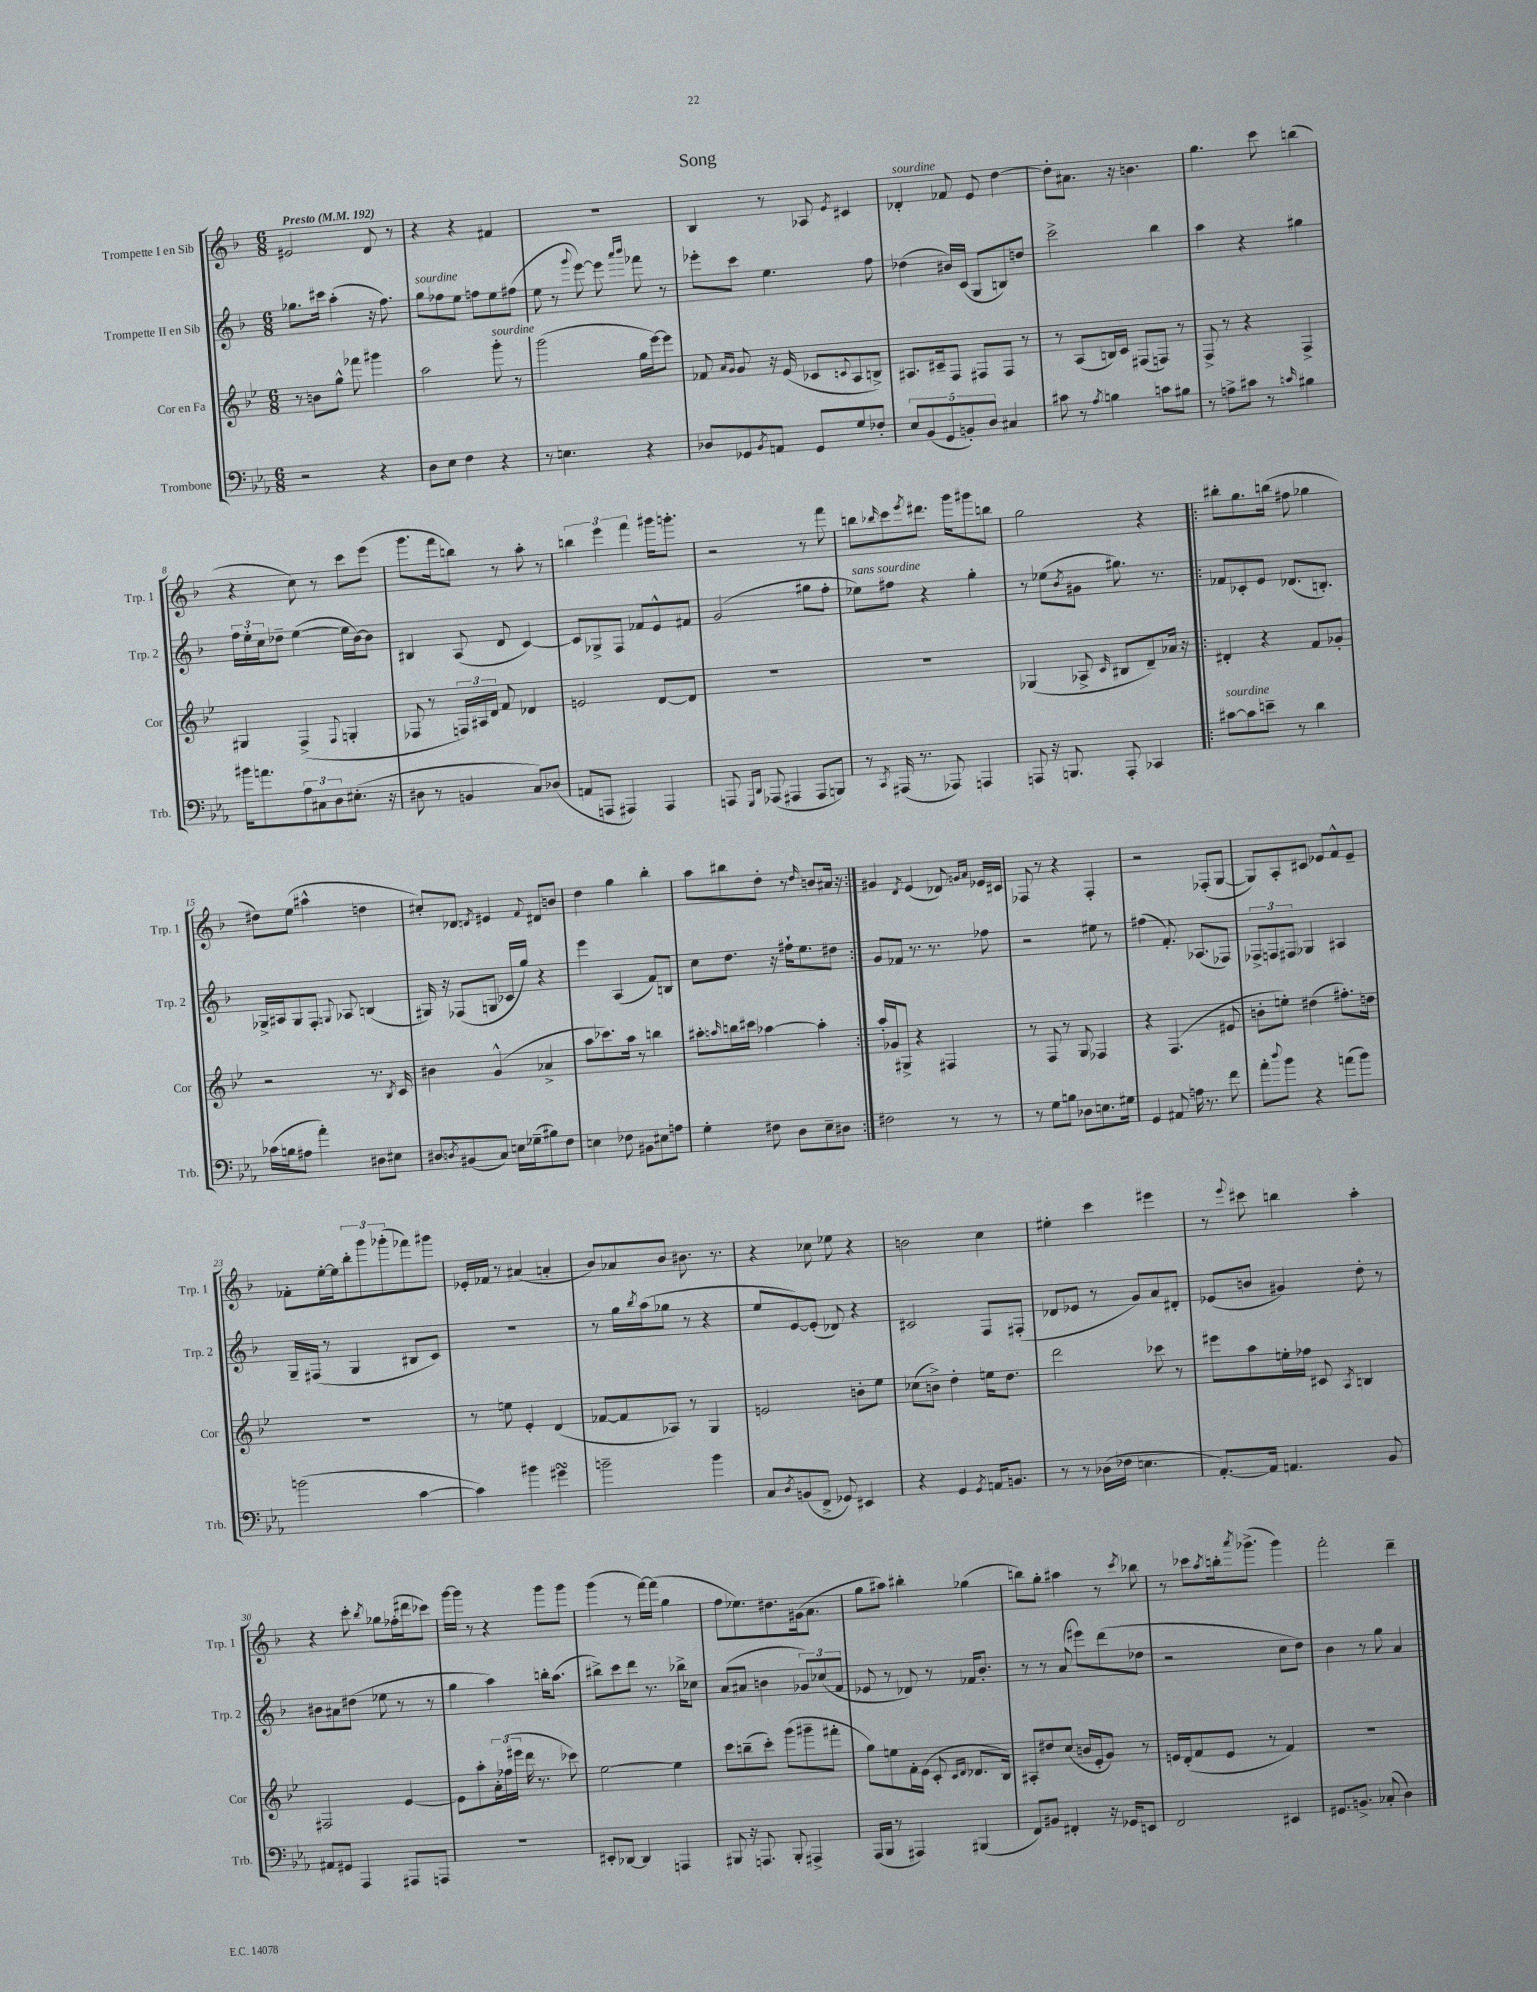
\header { title = "Song" }
<<
\new StaffGroup <<
\new Staff = "s0" \with { instrumentName = "Trompette I en Sib" shortInstrumentName = "Trp. 1" } {
    \clef treble \key f \major \numericTimeSignature \time 6/8 \tempo "Presto" 4 = 192
    eis'2 d'8 r8 |
    r4 r4 fis'4 |
    R2. |
    bes4 r8 aes8 \acciaccatura { e'8 } cis'4 |
    des'4-.^\markup { \italic "sourdine" } fes'8 e'8 d''4~ |
    d''8-. ais'8. r16 b'4. |
    g''4. c'''8 b''4( |
    r4 c''8) r8 c'''8 e'''8( |
    g'''8. f'''16 b''8) r8 a''8-. r8 |
    \tuplet 3/2 { b''4 e'''4 f'''4 } gis'''16 g'''8.-. |
    r2 r8 f'''8 |
    b''8 \grace { bes''16 } c'''8 \acciaccatura { e'''8 } dis'''8. g'''16 gis'''8 b''8 |
    g''2 r4 |
    \repeat volta 2 { bis''8-. g''8. b''16( fis''8 ges''4 |
    dis''8) e''8( ais''4-^ d''4 |
    cis''8-.) des'8 \acciaccatura { d'8 } eis'4 \appoggiatura { f'8 } dis'8 b'8 |
    d''4 g''4 bes''4-. |
    a''8 bis''8 d''8-. r8 \grace { d''16 } b'8 ais'16 r16 | }
    gis'4 \acciaccatura { d'8 } e'4( des'8) \grace { g'16 a'16 } ees'16 cis'16 |
    fes8 r8 r4 fes4-. |
    r2 fes8-.( g8~ |
    g8) a8-. cis'8 ees'8 f'8-^ ees'8-- |
    fes'8-. e''16~-. e''16 \tuplet 3/2 { bes''8-. g'''8 ges'''8-.( } fes'''8) gis'''8 |
    ees'16-. fes'16 r8 ais'4( a'4-. |
    bes'8) aes'8 bes'8 bis'8. r8. |
    r4 ces''8 ees''8 r4 |
    b'2 c''4 |
    eis''4-. c'''4 eis'''4 |
    r8 \appoggiatura { e'''8 } cis'''8 b''4 a''4-. |
    r4 c'''8-. \acciaccatura { bes''8 } ges''8 fes''16-.( dis'''16 ces'''8) |
    g'''16~ g'''16 r8 r4 g'''8 g'''8 |
    g'''4( r8 f'''16~) f'''16( g''4 |
    f''8 ees''8.) dis''8. gis'16( a'8. |
    g''8 ais''8) bis''4-. ges''4( |
    b''8) g''8-. ais''4 r8 \acciaccatura { c'''8 } bes''8 |
    r8 ces'''8 \acciaccatura { a''8 } b''16-. \acciaccatura { a'''8 } ges'''8.->( ges'''4) |
    f'''2-. d'''4-- \bar "|." |
}
\new Staff = "s1" \with { instrumentName = "Trompette II en Sib" shortInstrumentName = "Trp. 2" } {
    \clef treble \key f \major \numericTimeSignature \time 6/8
    ges''8. cis'''16 a''4-.( r16 f''8.) |
    g''8^\markup { \italic "sourdine" } fes''8 e''8 f''8 e''8 fis''8( |
    e''8 r8 \appoggiatura { g'''8 } e'''8~) e'''8 \grace { a'''16 bes'''16 } fes'''8 r8 |
    ees'''8-. c'''8 e''4. f''8 |
    des''4( bis'16) c'16( g8 b8) d''8 |
    c'''2-> bes''4 |
    a''4 r4 gis''4 |
    \tuplet 3/2 { f''16 e''16-. c''16 } des''8-- e''4~( e''16 bes'16~) bes'8 |
    bis4 a8( d'8 c'4~) |
    c'8 ges8-> f8 fes'8 e'8-^ fis'8 |
    g'2( gis''8 f''8-. |
    ees''8^\markup { \italic "sans sourdine" }) fis''8 r4 g''4-. |
    r8 ees''8( \acciaccatura { bes'8 } gis'8 gis''8.) r8. |
    \repeat volta 2 { fes'8 ces'8-. e'8 des'8.( b8.-.) |
    ges16-> ais16 ges8 f8-. \appoggiatura { g8 } aes8 b4( |
    gis16) r16 fes8( g8 ces'16 g''16) r4 |
    e'''4 a4( f'8) b8 |
    c''8 d''8. r16 fis''16-! e''8. dis''8 | }
    g'8 fes'8 r8. r8. fes''8 |
    r2 eis''8 r8 |
    fis''4( f'8.-.) aes8.( fes8) |
    \tuplet 3/2 { fes8-> f8 fis8 } ges4 ais4 |
    g16-- fis16( r8 g4 bis8 c'8) |
    R2. |
    r8 g''16 \acciaccatura { bes''8 } a''16( ges''8 r8 r4 |
    e''8 e'8~) e'8-.( des'8) r4 |
    cis'2 f8 fis8-.( |
    des'8 ees'8 r8 g'8) a'8 dis'8-. |
    ees'8( b'8 gis'4) d''8-. r8 |
    bis'8 ais'8 dis''8( ees''8 r8 r8 |
    g''4 a''4) b''16-. a''8.( |
    bis''8->) c'''8 d'''8 r8. bes''16-> ces''8 |
    a'8( ais'8 b'4 \tuplet 3/2 { ges'8) ces''8( f'8 } |
    ees'8 r8 des'8) r8 fes'16 bes'8.-. |
    r8 r8 a'8( eis'''8) d'''8( des''8 |
    r2 c''8 d''8) |
    bes'4 r8 g''8 a'4 \bar "|." |
}
\new Staff = "s2" \with { instrumentName = "Cor en Fa" shortInstrumentName = "Cor" } {
    \clef treble \key bes \major \numericTimeSignature \time 6/8
    r8 b'8 g''8-^ fes'''8 gis'''4 |
    a''2 g'''8-.^\markup { \italic "sourdine" } r8 |
    g'''2( g''16 ees'''16~) ees'''8 |
    fes'8 \grace { a'16 g'16 } g'8 r16 ees'16( ces'8 \appoggiatura { c'8 } a8 b8->) |
    ais8. cis'16-- f8 fis8 fis8 r8 |
    r8 a8( b16) c'16 fis8( f8) r8 |
    f8-> r8 r4 f4-> |
    gis4 f4->( \appoggiatura { f8 } g4-. |
    fes8 r8 \tuplet 3/2 { f16) ais16 d'16 } f'8 des'4 |
    e'2 d'8~ d'8 |
    R2. |
    R2. |
    ges4( aes8-> \grace { c'16 } bis8 d'8--) aes'16 r16 |
    \repeat volta 2 { dis'4-. r4 f'8 ges'8-. |
    r2 r8. \acciaccatura { bes8 } c'16 |
    bis'4 g'4-^( aes'4-> |
    a''8 ces'''8.) a''16 r8 b''4 |
    ais''8-. \grace { a''16 } b''16 cis'''16 aes''4~ aes''4-. | }
    a''16-. ges'16 gis8-> r4 fis4 |
    r8 f8 r8 g8 fes4 |
    r4 f4.( eis'8 |
    b'8-. e''8-.) dis''4( fis''8.-.) d''16 |
    R2. |
    r8 e''8 ees'4-. d'4( |
    fes'8~ fes'8 aes8) r8 g4 |
    e'2 b'8-. ees''8 |
    ces''8( b'8->) d''4-. e''16 d''8. |
    d'''2 ces'''8 r8 |
    eis'''8 a''8 e''16-. fes''16 cis'8 \acciaccatura { a8 } b4 |
    fis2 ees'4~ |
    ees'8 a''8-. \tuplet 3/2 { a'16-. fes''16( eis'''16 } d'''16 r8. ces'''8) |
    ees''2~ ees''4 |
    c'''8 b''8--( c'''8-.) g'''8( gis'''8-- fis'''8-. |
    g''8) e''8 f'16-. ees'16( c'8-. \grace { c'16 d'16 } des'8. bes16) |
    ais8-. dis''8 c''8( b'16 ees'16-. g'8) r8 |
    e'16 d'16-.( f'8 e'8 r8 f'4) |
    R2. \bar "|." |
}
\new Staff = "s3" \with { instrumentName = "Trombone" shortInstrumentName = "Trb." } {
    \clef bass \key ees \major \numericTimeSignature \time 6/8
    r2 r4 |
    d8 ees8 f4 r4 |
    r8 e4. r4 |
    des8 ges,8 \acciaccatura { bes,8 } a,8 ges,8 g8 fes8-. |
    \tuplet 5/4 { ees8 bes,8( g,8 b,8-.) d8 } cis4 |
    cis'8 r8 \acciaccatura { aes8 } b4 c'8 bis8 |
    r8 a8-> cis'8 r8 \grace { c'16 } bis4 |
    bis'16 a'8. \tuplet 3/2 { aes8 cis8 d8 } eis8.-.( r16 |
    dis8 r8 b,4 c8) des8( |
    a,8 a,,8 ais,,4) ais,,4 |
    a,,8 \grace { g,,16 d,16 } aes,,8( ais,,4 ais,,8 b,,8) |
    r8 \acciaccatura { c,8 } ais,,16( r8. aes,,8) a,,4 |
    a,,8 r16 b,,8. a,,8-. ces,4 |
    \repeat volta 2 { cis'8~^\markup { \italic "sourdine" } cis'8 e'8-- r8 d'4 |
    ces'16( b16 ais8 aes'4-.) dis8 eis8 |
    dis8 \acciaccatura { d8 } bis,8( c8) e16 ges16--( bis8) f8 |
    e4 fes8 bis,8 eis8 a8 |
    g4-. fis8 d8 ees8-- dis8 | }
    fis2 r8 r8 |
    r8 g8 b8 des8 e8. gis16 |
    g,4 ais,8 a16 r8. f'8 |
    aes'8-. \appoggiatura { d''8 } bes'8 r4 a'8( bes'8) |
    b'2( c'4~ |
    c'4) bis'4 gis'4\turn |
    b'2-- b'4 |
    c8 \acciaccatura { d8 } b,8( f,8-> ges,8) eis,4 |
    r4 g,4 \acciaccatura { g,8 } a,16 b,8. |
    r8 r8 des16( fes16 e4. |
    aes,8.~-.) aes,16 a,4. bes,8 |
    ais,8 gis,8 aes,,4 ais,,8 a,,8 |
    R2. |
    eis,8-. des,8~ des,4 a,,4 |
    bis,,8 r16 a,,8. bis,,8-. ais,,4-> |
    aes,,16( bes,,16 r8 ais,,4) bis,,4( |
    f,8) bis,8 fis,4-. r16 ges,16 e,8 |
    f,2 eis,4 |
    gis,8. b,8.-> ces8-.( d4) \bar "|." |
}
>>
>>
